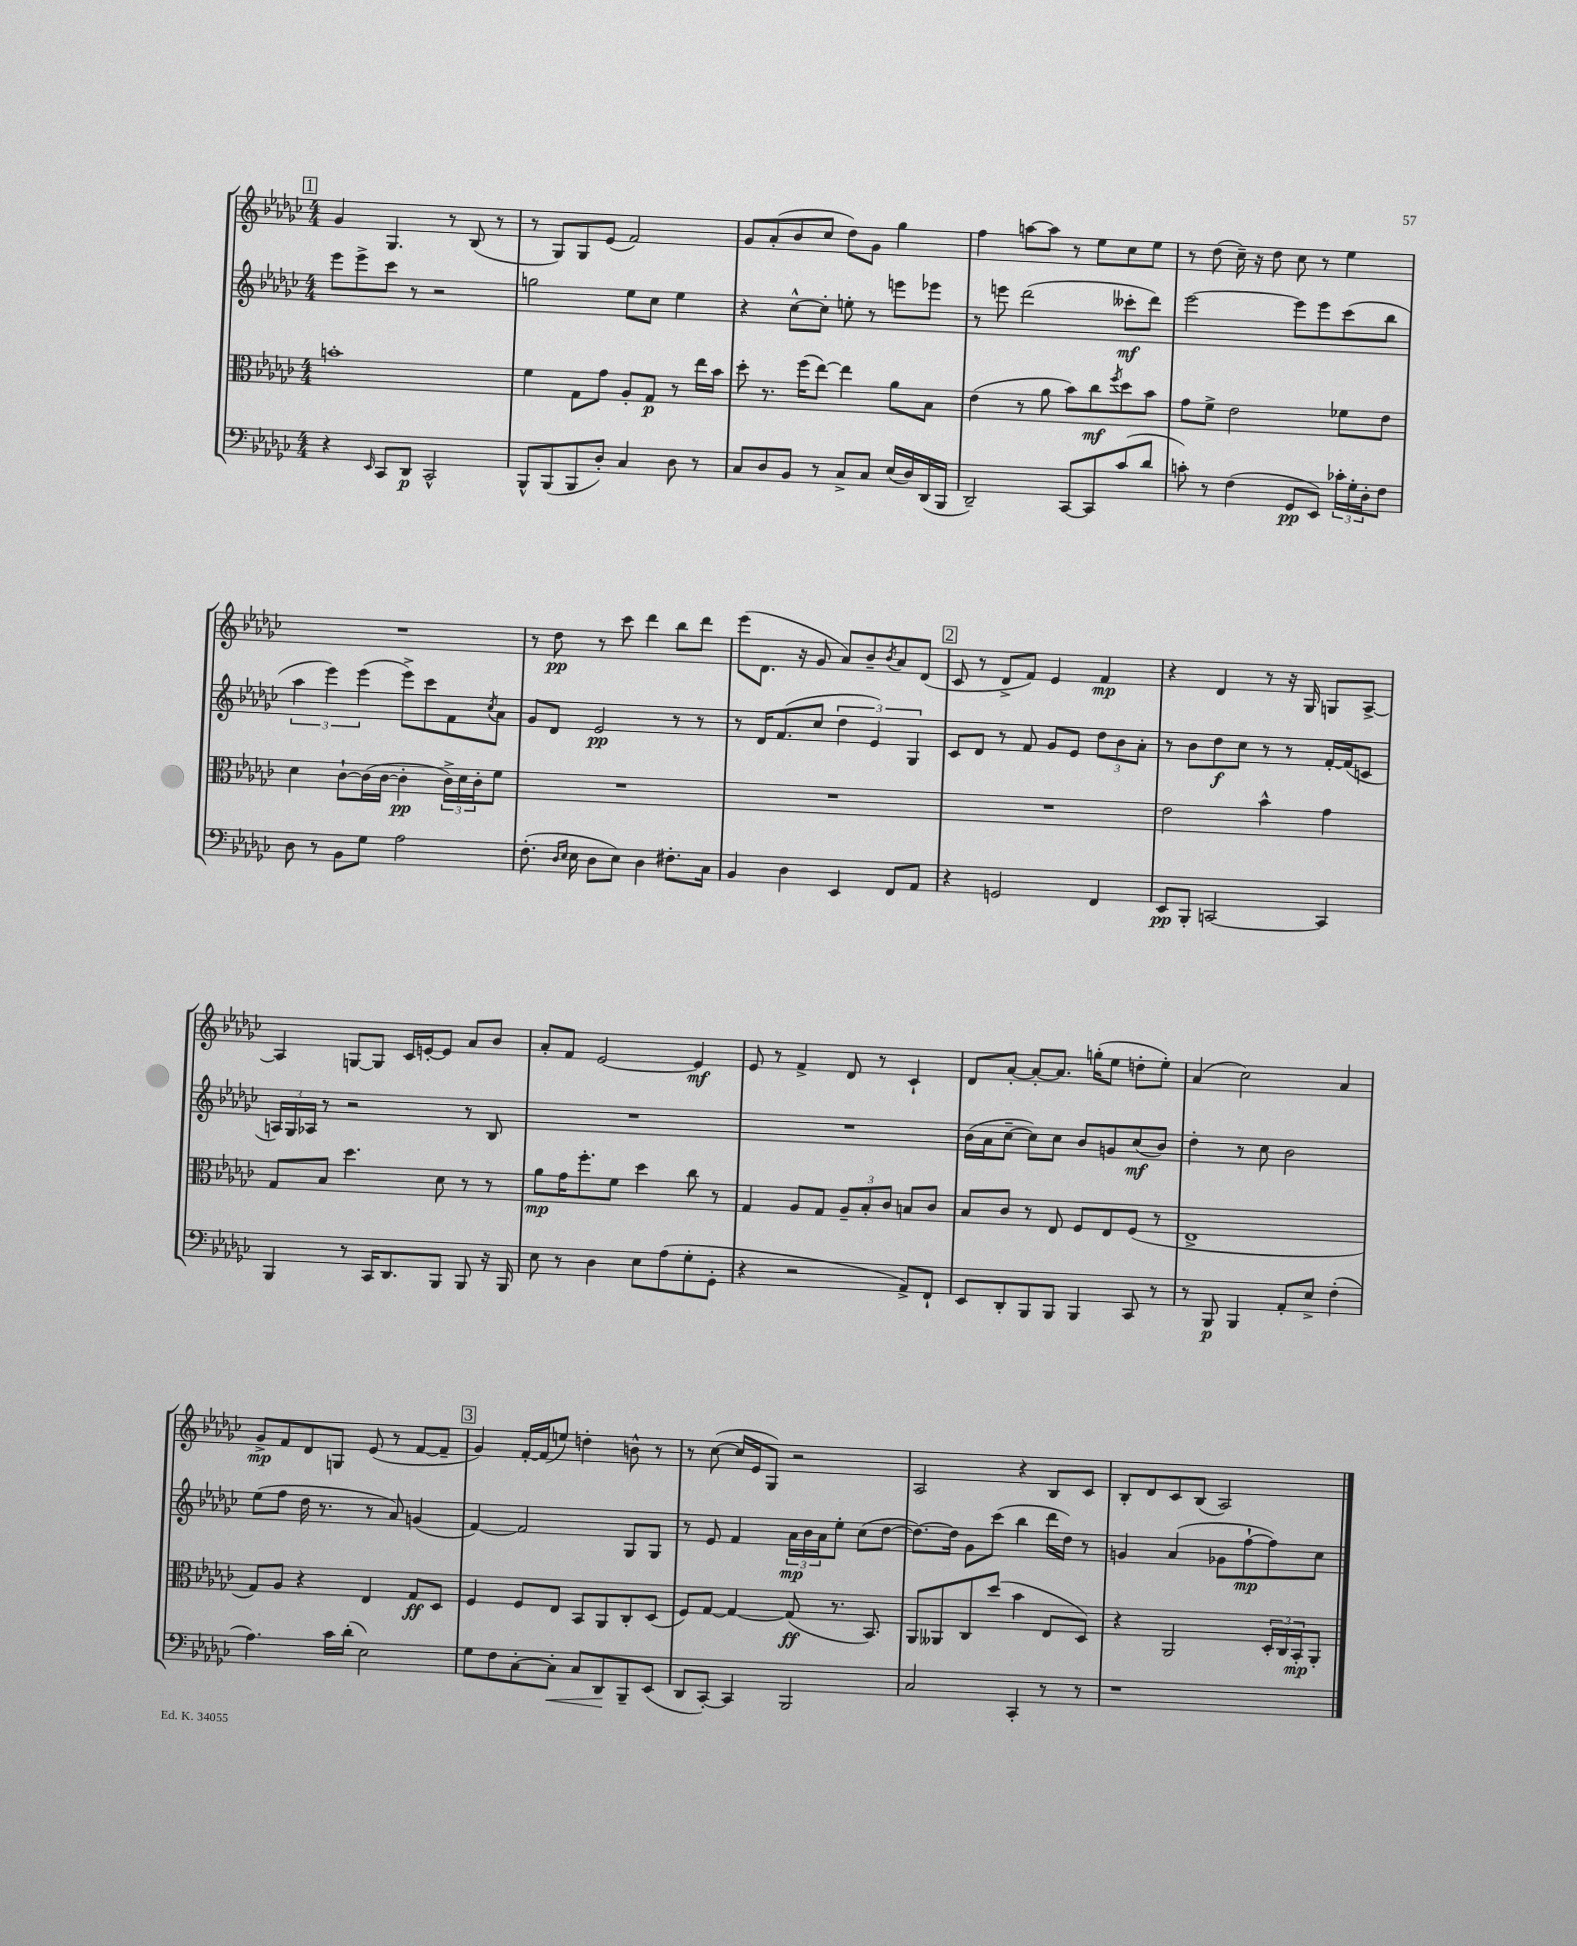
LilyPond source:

<<
\new StaffGroup <<
\new Staff = "s0" {
    \clef treble \key ges \major \numericTimeSignature \time 4/4
    \mark \markup { \box "1" } ges'4 ges4. r8 bes8( r8 |
    r8 ges8) ges8 ees'8( f'2) |
    ges'8 aes'8-.( bes'8 ces''8 des''8) ges'8 ges''4 |
    f''4 a''8~ a''8 r8 ees''8 ces''8 ees''8 |
    r8 des''8( ces''16--) r16 des''8 ces''8 r8 ees''4 |
    R1 |
    r8 des''8\pp r8 ces'''8 des'''4 bes''8 des'''8 |
    ees'''8( des'8. r16 ges'8 aes'8) bes'8-- \acciaccatura { bes'8 } aes'8 des'8( |
    \mark \markup { \box "2" } ces'8 r8 des'8-> f'8) ees'4 f'4\mp |
    r4 des'4 r8 r16 ges16 g8 aes8~-> |
    aes4 g8~ g8 ces'16 e'16~-. e'8 aes'8 bes'8 |
    aes'8-. f'8 ees'2~ ees'4\mf |
    ees'8 r8 f'4-> des'8 r8 ces'4-! |
    des'8 aes'8~-. aes'8~-. aes'8. g''16-.( ees''8 d''8-. ees''8-.) |
    aes'4( ces''2) aes'4 |
    ges'8->\mp f'8 des'8 g8 ees'8( r8 f'8~ f'8-- |
    \mark \markup { \box "3" } ges'4) f'16~-. f'16( e''8) d''4-. b'8-^ r8 |
    r8 ces''8~( ces''16 ees'16 ges8) r2 |
    aes2 r4 bes8 ces'8 |
    bes8-. des'8 ces'8 bes8( aes2) \bar "|." |
}
\new Staff = "s1" {
    \clef treble \key ges \major \numericTimeSignature \time 4/4
    \mark \markup { \box "1" } ees'''8 ees'''8-> ces'''8 r8 r2 |
    g''2 ees''8 ces''8 ees''4 |
    r4 ces''8~-^ ces''8-. e''8-. r8 e'''8 ees'''8 |
    r8 e'''8 des'''2( ceses'''8-.\mf des'''8) |
    ees'''2~ ees'''8 ees'''8 ces'''8( bes''8 |
    \tuplet 3/2 { aes''4 ees'''4) ees'''4( } ees'''8->) ces'''8 f'8 \acciaccatura { ces''8 } aes'8 |
    ges'8 des'8 ees'2\pp r8 r8 |
    r8 des'16 f'8.( ces''8 \tuplet 3/2 { des''4 ees'4) ges4 } |
    \mark \markup { \box "2" } ces'8 des'8 r8 f'8 ges'8 ees'8 \tuplet 3/2 { des''8 bes'8 aes'8-. } |
    r8 bes'8 des''8\f ces''8 r8 r8 f'16~-. f'16( c'8 |
    \tuplet 3/2 { a16) ges16 aes16 } r8 r2 r8 bes8 |
    R1 |
    R1 |
    bes'16( aes'16 ces''8~-- ces''8) ces''8 bes'8 g'8 ces''8\mf( bes'8) |
    des''4-. r8 ces''8 bes'2 |
    ees''8( f''8 des''16 r8. r8 aes'8) g'4( |
    \mark \markup { \box "3" } f'4~) f'2 ges8 ges8 |
    r8 ees'8 f'4 \tuplet 3/2 { aes'16\mp bes'16 aes'16 } ees''8-. ces''8( des''8~ |
    des''8.~) des''16 ges'8 ces'''8( bes''4 des'''16 des''16) r8 |
    g'4 aes'4( ges'8 f''8~-!\mp f''8) ces''8 \bar "|." |
}
\new Staff = "s2" {
    \clef alto \key ges \major \numericTimeSignature \time 4/4
    \mark \markup { \box "1" } b'1-. |
    f'4 ges8 ges'8 aes8-. ges8\p r8 ees''16 bes'16 |
    des''8-. r8. f''16( ees''8~) ees''4 aes'8 bes8 |
    ees'4( r8 aes'8 bes'8) ces''8\mf \acciaccatura { f''8 } des''8 bes'8 |
    ges'8 f'8-> ees'2 fes'8 ees'8 |
    des'4 ces'8~-! ces'16( ces'16~ ces'4-.\pp \tuplet 3/2 { ces'16->) des'16 ces'16-. } f'8 |
    R1 |
    R1 |
    \mark \markup { \box "2" } R1 |
    ees'2 bes'4-^ ges'4 |
    ges8 bes8 des''4. des'8 r8 r8 |
    aes'8\mp ges'16 f''8.-. f'8 des''4 ces''8 r8 |
    ges4 aes8 ges8 \tuplet 3/2 { aes8-- bes8-. ces'8 } b8 ces'8 |
    bes8 ces'8 r8 ees8 f8 ees8 f8( r8 |
    ees1-> |
    ges8) aes8 r4 ees4 ges8\ff des8 |
    \mark \markup { \box "3" } f4 f8 ees8 bes,8 aes,8 ces8-. des8( |
    f8) ges8~ ges4~ ges8\ff( r8. bes,8.) |
    aes,8 aeses,8 ces8 des''8( bes'4 ees8 des8) |
    r4 aes,2 \tuplet 3/2 { des16-. ces16 bes,16-.\mp } aes,8-. \bar "|." |
}
\new Staff = "s3" {
    \clef bass \key ges \major \numericTimeSignature \time 4/4
    \mark \markup { \box "1" } r4 \grace { ees,16 } ces,8 des,8\p ces,2-^ |
    bes,,8-^ bes,,8( bes,,8 des8-.) ces4 des8 r8 |
    ces8 des8 bes,8 r8 ces8-> ces8 ees16( des16) des,16( bes,,16 |
    des,2--) ces,8~ ces,8 ces'8( des'8 |
    c'8-.) r8 f4( ges,8\pp ees,8) \tuplet 3/2 { ces'16-. ges16-. des16-. } f8 |
    des8 r8 bes,8 ges8 aes2 |
    f8.-.( \grace { des16 ees16 } ees16 des8 ees8) des4 fis8.-. ces16 |
    bes,4 des4 ees,4 f,8 aes,8 |
    \mark \markup { \box "2" } r4 g,2 f,4 |
    ees,8\pp bes,,8-. c,2~ c,4 |
    bes,,4 r8 ces,16 des,8. bes,,8 bes,,8 r16 bes,,16 |
    ees8 r8 des4 ees8 aes8( ges8-. ges,8-. |
    r4 r2 aes,8->) f,8-! |
    ees,8 des,8-. bes,,8 bes,,8 bes,,4 ces,8 r8 |
    r8 bes,,8\p bes,,4 aes,8-. ees8-> f4-.( |
    aes4.) ces'16 des'16-.( ees2) |
    \mark \markup { \box "3" } ges8 f8 ces8~-. ces8-.\< ces8 des,8\! bes,,8-- ees,8( |
    des,8 ces,8~-.) ces,4 bes,,2 |
    ces2 ces,4-. r8 r8 |
    r1 \bar "|." |
}
>>
>>
\layout { \context { \Score \remove "Bar_number_engraver" } }
